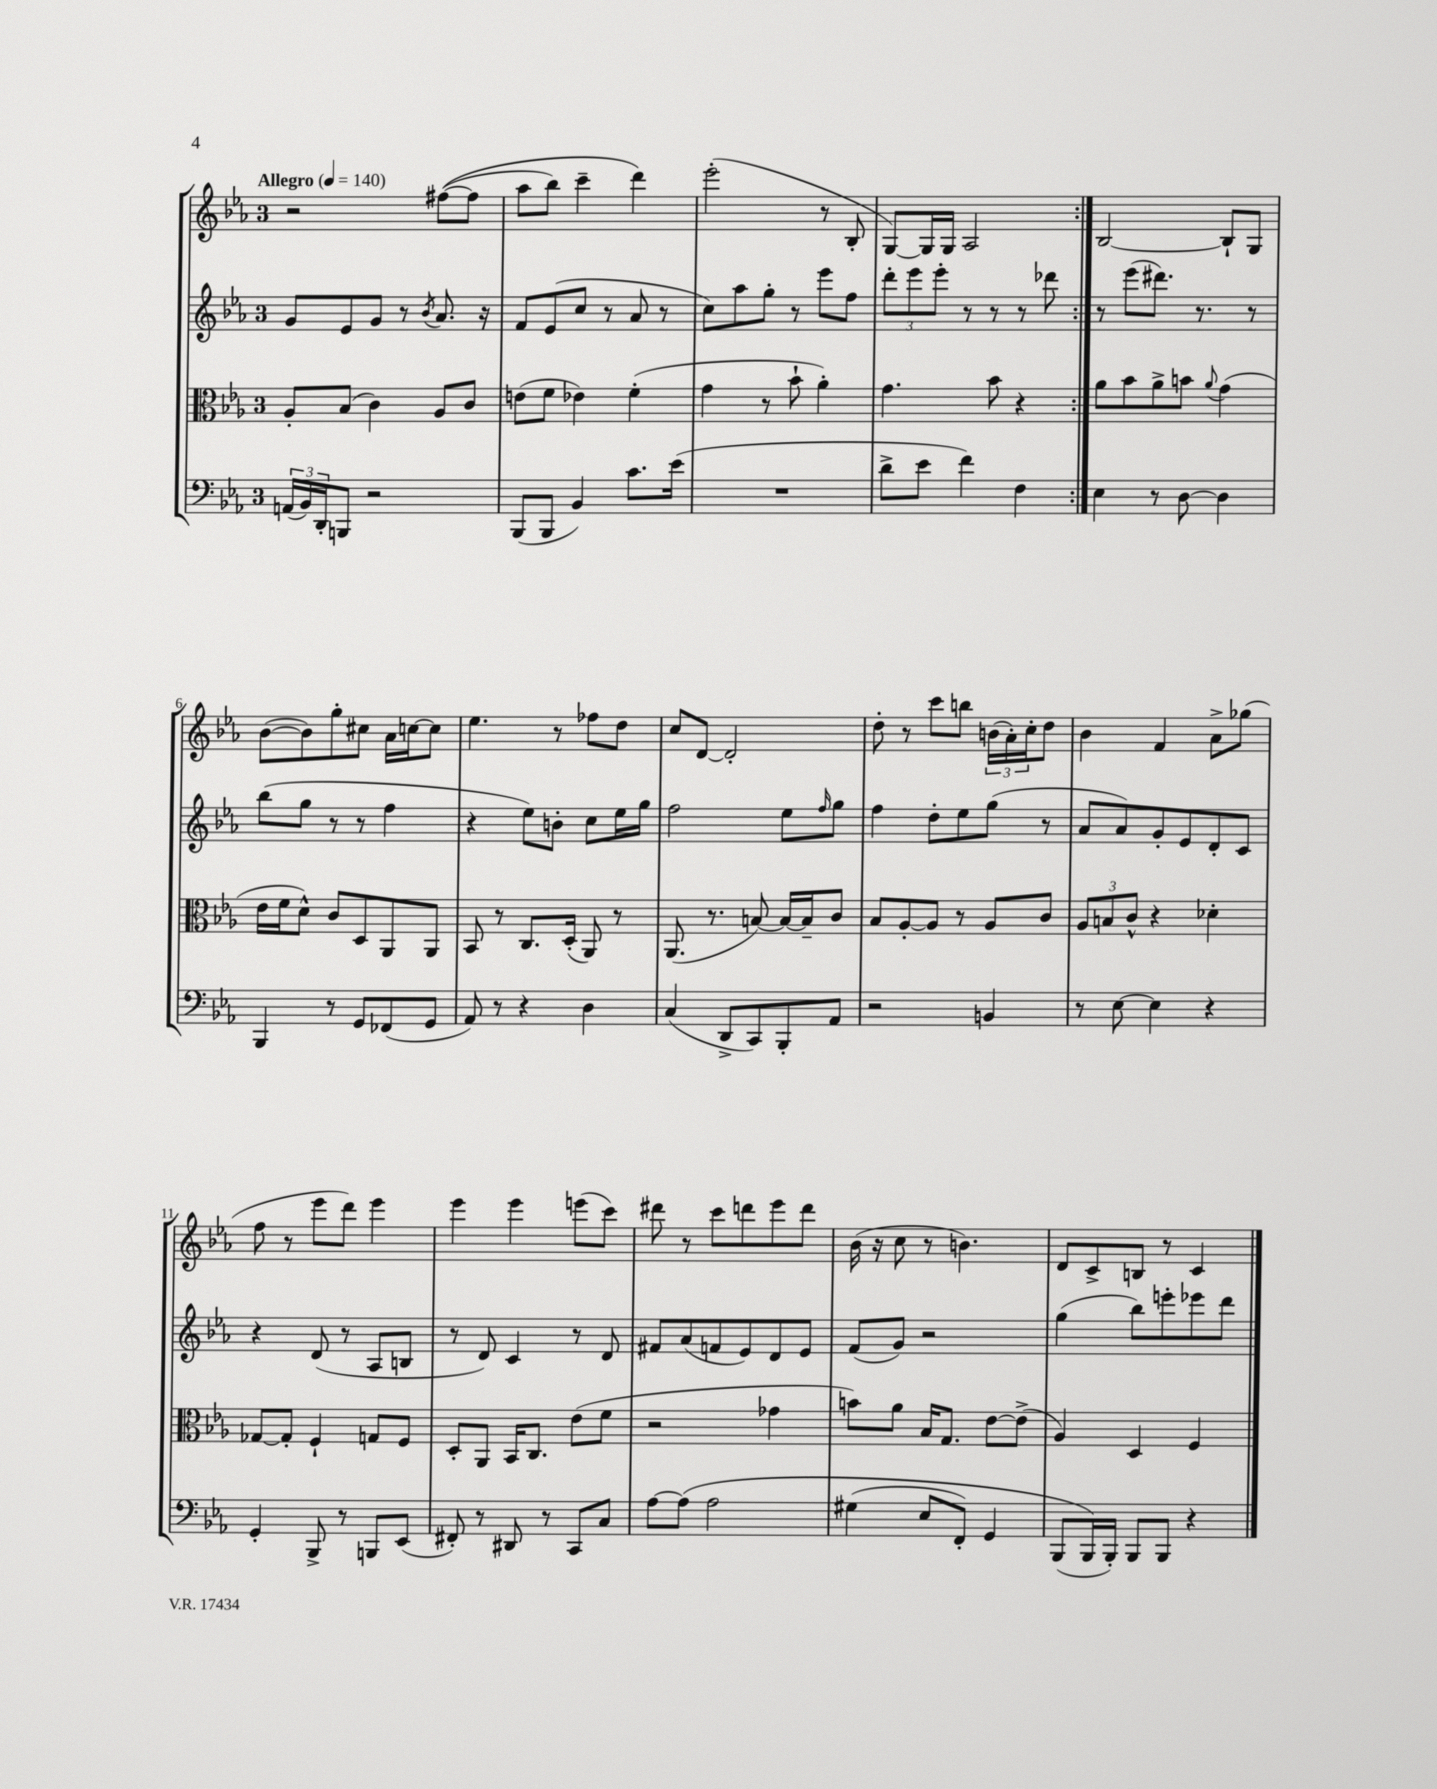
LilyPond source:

<<
\new StaffGroup <<
\new Staff = "s0" {
    \clef treble \key ees \major \once \override Staff.TimeSignature.style = #'single-digit \time 3/4 \tempo "Allegro" 4 = 140
    \repeat volta 2 { r2 fis''8~(\( fis''8 |
    aes''8 bes''8) c'''4-- d'''4\) |
    ees'''2-.( r8 bes8-. |
    g8~) g16 g16 aes2 | }
    bes2~ bes8-! g8 |
    bes'8~( bes'8) g''8-. cis''8 aes'16 c''16~ c''8 |
    ees''4. r8 fes''8 d''8 |
    c''8 d'8~ d'2-. |
    d''8-. r8 c'''8 b''8 \tuplet 3/2 { b'16( aes'16-.) c''16-. } d''8 |
    bes'4 f'4 aes'8-> ges''8( |
    f''8 r8 ees'''8 d'''8) ees'''4 |
    ees'''4 ees'''4 e'''8( c'''8) |
    dis'''8 r8 c'''8 d'''8 ees'''8 d'''8 |
    bes'16( r16 c''8 r8 b'4.) |
    d'8 c'8-> b8 r8 c'4 \bar "|." |
}
\new Staff = "s1" {
    \clef treble \key ees \major \once \override Staff.TimeSignature.style = #'single-digit \time 3/4
    \repeat volta 2 { g'8 ees'8 g'8 r8 \acciaccatura { bes'8 } aes'8. r16 |
    f'8 ees'8( c''8 r8 aes'8 r8 |
    c''8) aes''8 g''8-. r8 ees'''8 f''8 |
    \tuplet 3/2 { d'''8-. ees'''8 ees'''8-. } r8 r8 r8 des'''8 | }
    r8 ees'''8( dis'''8.) r8. r8 |
    bes''8( g''8 r8 r8 f''4 |
    r4 ees''8) b'8-. c''8 ees''16 g''16 |
    f''2 ees''8 \grace { f''16 } g''8 |
    f''4 d''8-. ees''8 g''8( r8 |
    aes'8 aes'8) g'8-. ees'8 d'8-. c'8 |
    r4 d'8( r8 aes8 b8 |
    r8 d'8) c'4 r8 d'8 |
    fis'8 aes'8( f'8 ees'8) d'8 ees'8 |
    f'8( g'8) r2 |
    g''4( bes''8) e'''8-. ees'''8 d'''8 \bar "|." |
}
\new Staff = "s2" {
    \clef alto \key ees \major \once \override Staff.TimeSignature.style = #'single-digit \time 3/4
    \repeat volta 2 { aes8-. bes8( c'4) aes8 c'8 |
    e'8( f'8 ees'4) f'4-.( |
    g'4 r8 bes'8-! aes'4-.) |
    g'4. bes'8 r4 | }
    aes'8 bes'8 aes'8-> b'8 \appoggiatura { aes'8 } g'4( |
    ees'16 f'16 d'8-^) c'8 d8 aes,8 aes,8 |
    bes,8 r8 c8. d16-.( aes,8) r8 |
    aes,8.( r8. b8~) b16~ b16-- c'8 |
    bes8 aes8~-. aes8 r8 aes8 c'8 |
    \tuplet 3/2 { aes8 b8 c'8-^ } r4 des'4-. |
    ges8~ ges8-. f4-! g8 f8 |
    d8-. aes,8 bes,16 c8. ees'8( f'8 |
    r2 ges'4 |
    b'8) aes'8 bes16 g8. ees'8~ ees'8->( |
    aes4) d4 f4 \bar "|." |
}
\new Staff = "s3" {
    \clef bass \key ees \major \once \override Staff.TimeSignature.style = #'single-digit \time 3/4
    \repeat volta 2 { \tuplet 3/2 { a,16( bes,16) d,16-. } b,,8 r2 |
    bes,,8( bes,,8 bes,4) c'8. ees'16( |
    R2. |
    d'8-> ees'8 f'4) f4 | }
    ees4 r8 d8~ d4 |
    bes,,4 r8 g,8 fes,8( g,8 |
    aes,8) r8 r4 d4 |
    c4( d,8-> c,8) bes,,8-. aes,8 |
    r2 b,4 |
    r8 ees8~ ees4 r4 |
    g,4-. bes,,8-> r8 b,,8 ees,8( |
    fis,8-.) r8 dis,8 r8 c,8 c8 |
    aes8~ aes8\( aes2 |
    gis4( ees8 f,8-.) g,4 |
    bes,,8( bes,,16\) bes,,16-.) bes,,8 bes,,8 r4 \bar "|." |
}
>>
>>
